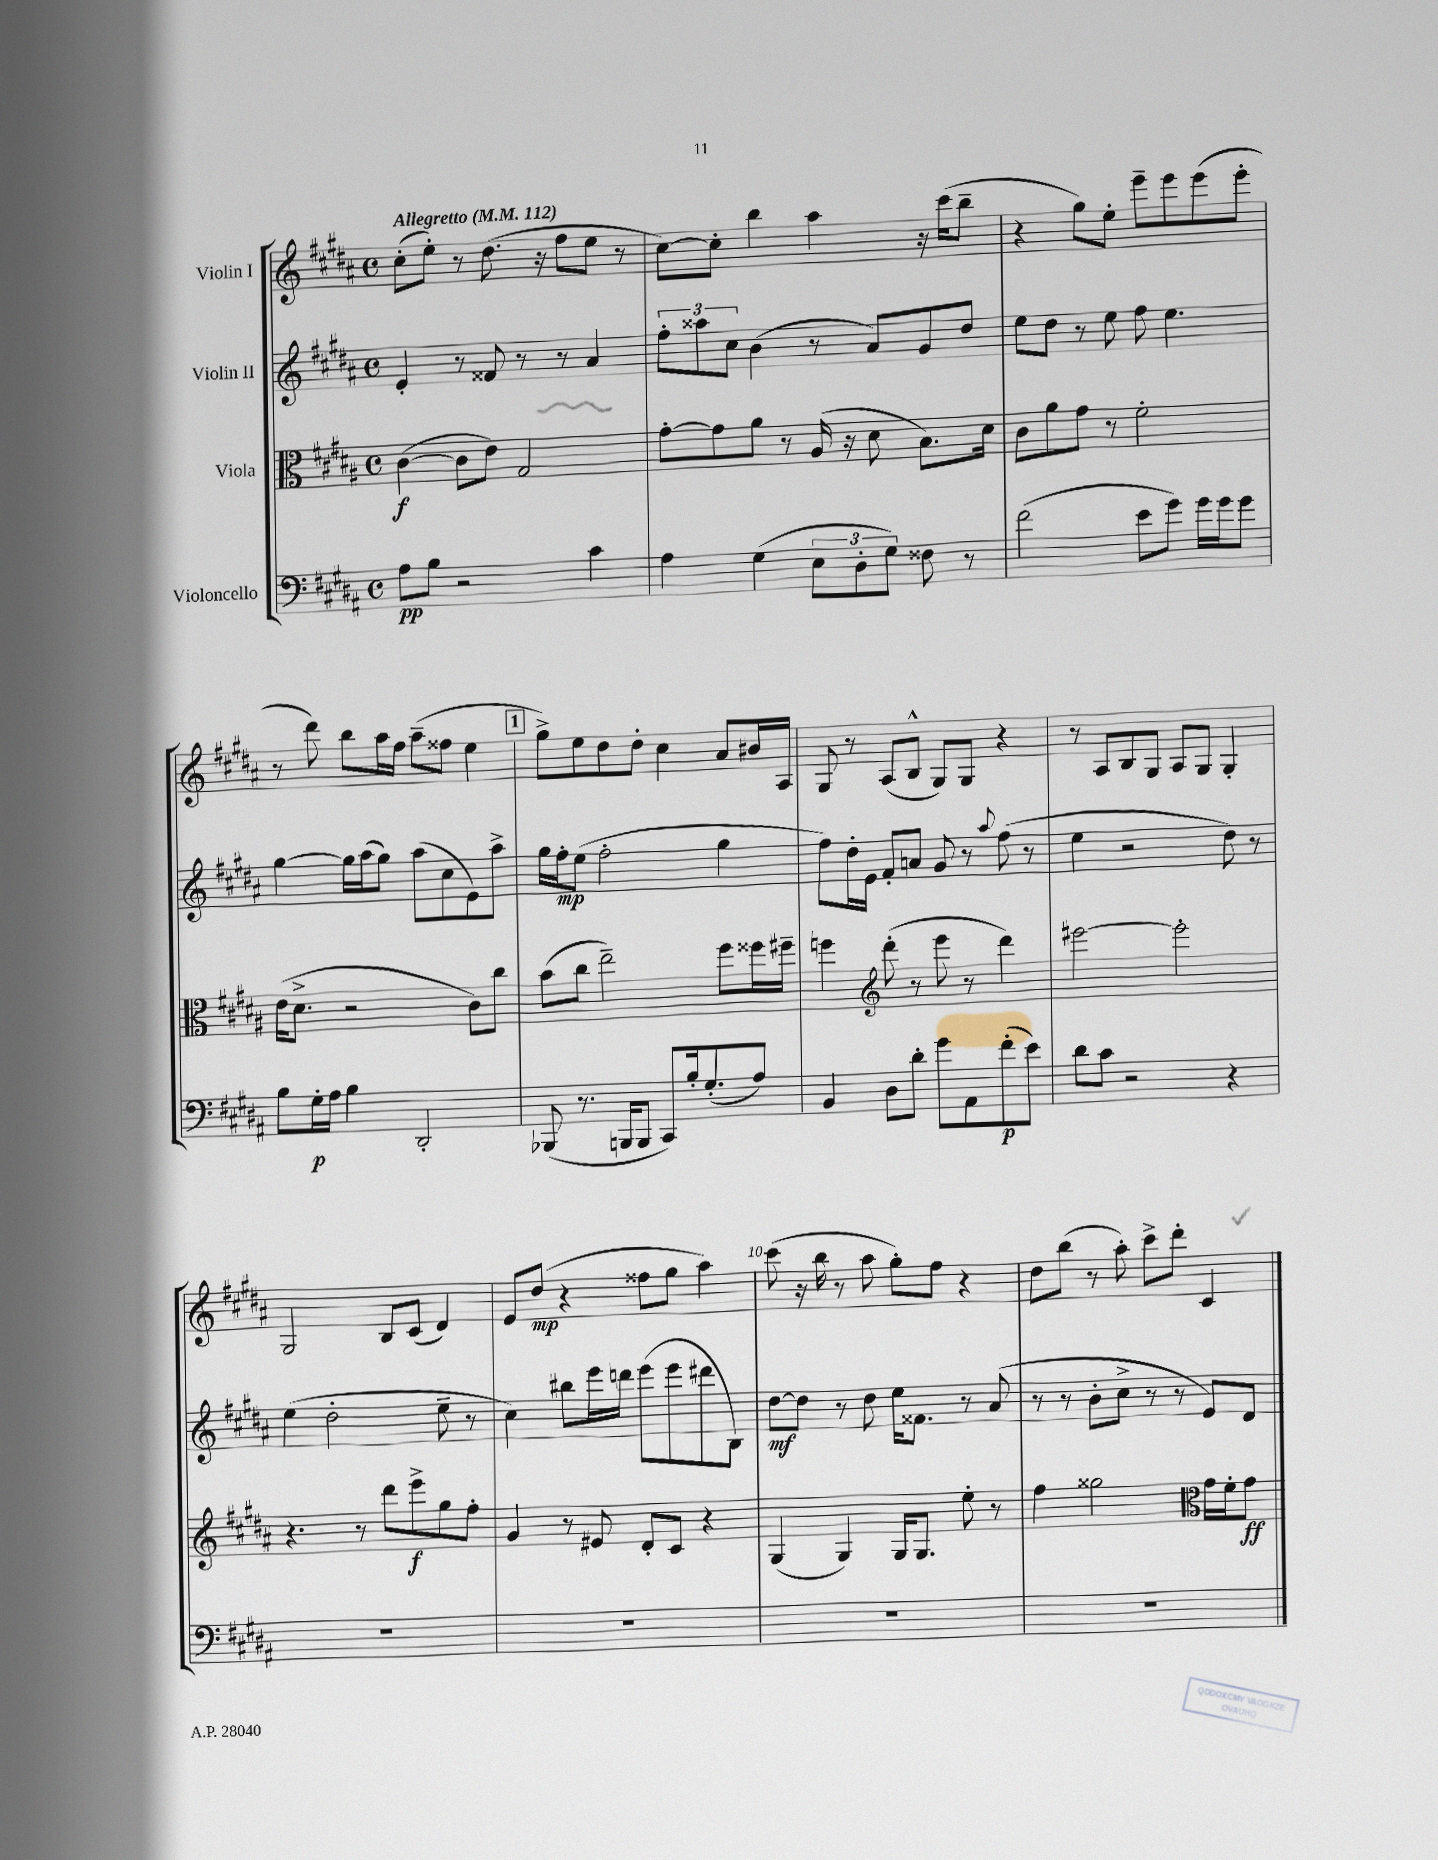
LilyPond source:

<<
\new StaffGroup <<
\new Staff = "s0" \with { instrumentName = "Violin I" } {
    \clef treble \key b \major \defaultTimeSignature \time 4/4 \tempo "Allegretto" 4 = 112
    cis''8-.( e''8-.) r8 dis''8.( r16 fis''8 e''8 r8 |
    cis''8~) cis''8-. b''4 ais''4 r16 cis'''16( b''8-- |
    r4 gis''8) e''8-. e'''8-- e'''8 e'''8( e'''8-. |
    r8 dis'''8) b''8 ais''16 fis''16 ais''8--( fisis''8 e''4 |
    \mark \markup { \box "1" } gis''8->) e''8 dis''8 dis''8-. cis''4 ais'8 bis'16 ais16 |
    gis8 r8 ais8( b8-^ gis8) gis8 r4 |
    r8 ais8 b8 gis8 ais8 gis8 gis4-. |
    gis2 b8 cis'8( dis'4) |
    e'8 dis''8\mp( r4 fisis''8 gis''8 ais''4) |
    cis'''8( r16 b''16 r8 ais''8 gis''8-.) fis''8 r4 |
    dis''8 b''8( r8 ais''8-.) cis'''8-> dis'''8-. cis'4 \bar "|." |
}
\new Staff = "s1" \with { instrumentName = "Violin II" } {
    \clef treble \key b \major \defaultTimeSignature \time 4/4
    e'4-. r8 fisis'8 r8 r8 ais'4 |
    \tuplet 3/2 { fis''8-. aisis''8 cis''8 } b'4( r8 ais'8) gis'8 dis''8 |
    e''8 dis''8 r8 e''8 fis''8 e''4. |
    gis''4~ gis''16 ais''16( gis''8) ais''8( cis''8 e'8) ais''8-> |
    \mark \markup { \box "1" } gis''16 fis''16-.\mp e''8( fis''2-. gis''4 |
    fis''8) dis''16-. e'16 fis'8-. a'8 gis'8 r8 \appoggiatura { ais''8 } fis''8( r8 |
    e''4 r2 dis''8) r8 |
    e''4( dis''2-. e''8-- r8 |
    cis''4) bis''8 e'''16 d'''16 e'''8( e'''8 dis'''8 b8) |
    dis''8~\mf dis''8 r8 dis''8 e''16 fisis'8. r8 ais'8( |
    r8 r8 b'8-. cis''8-> r8 r8 e'8) dis'8 \bar "|." |
}
\new Staff = "s2" \with { instrumentName = "Viola" } {
    \clef alto \key b \major \defaultTimeSignature \time 4/4
    cis'4~\f( cis'8 e'8) gis2 |
    gis'8~-. gis'8 ais'8 r8 ais16( r16 dis'8 b8.) dis'16 |
    cis'8 ais'8 gis'8 r8 fis'2-. |
    e'16( dis'8.-> r2 cis'8) cis''8 |
    \mark \markup { \box "1" } b'8( cis''8 e''2--) fis''8 fisis''16 fis''16-- |
    f''4 \clef treble dis'''8-.( r8 e'''8 r8 dis'''4) |
    eis'''2~ eis'''2-. |
    r4. r8 dis'''8 e'''8->\f gis''8 fis''8-. |
    gis'4 r8 eis'8 dis'8-. cis'8 r4 |
    gis4( gis4) gis16 gis8. e''8-. r8 |
    fis''4 gisis''2 \clef alto gis'16 fis'16-. gis'8\ff \bar "|." |
}
\new Staff = "s3" \with { instrumentName = "Violoncello" } {
    \clef bass \key b \major \defaultTimeSignature \time 4/4
    ais8\pp b8 r2 cis'4 |
    ais4 gis4( \tuplet 3/2 { e8 dis8-. gis8) } fisis8 r8 |
    fis'2( e'8 gis'8) gis'16 gis'16 gis'8 |
    b8 gis16-.\p ais16 b4 dis,2-. |
    \mark \markup { \box "1" } bes,,8( r8. b,,16 b,,8 cis,8) b16-. gis8.-.( ais8) |
    b,4 dis8 dis'8-. gis'8 ais,8 fis'8-.\p( e'8) |
    dis'8 cis'8 r2 r4 |
    R1 |
    R1 |
    R1 |
    R1 \bar "|." |
}
>>
>>
\layout { \context { \Score \override BarNumber.break-visibility = ##(#f #t #t) barNumberVisibility = #(every-nth-bar-number-visible 5) } }
